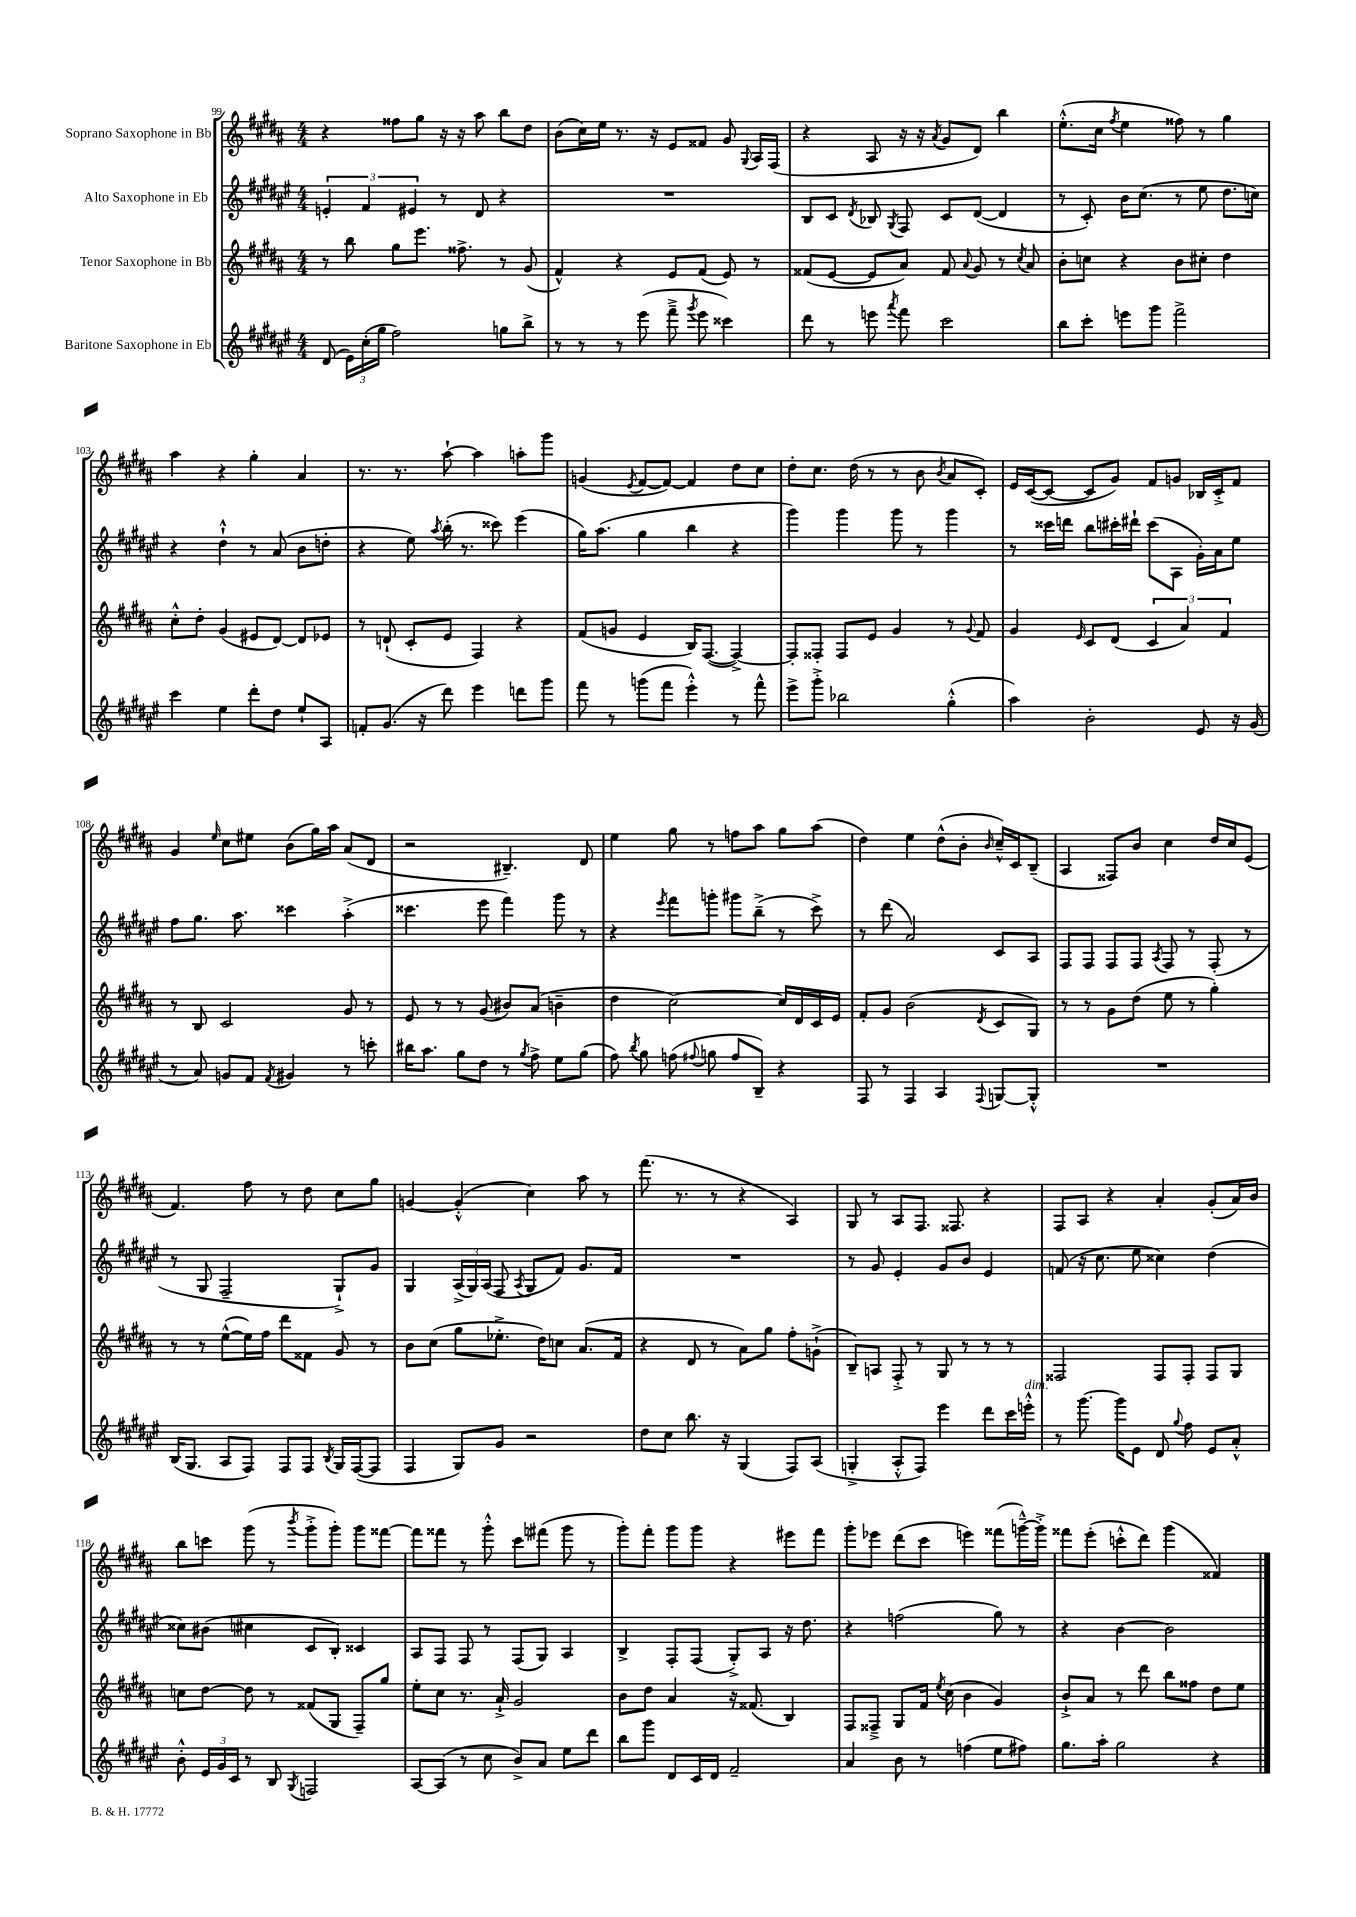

**kern	**kern	**kern	**kern
*part4	*part3	*part2	*part1
*staff4	*staff3	*staff2	*staff1
*I"Baritone Saxophone in Eb	*I"Tenor Saxophone in Bb	*I"Alto Saxophone in Eb	*I"Soprano Saxophone in Bb
*clefG2	*clefG2	*clefG2	*clefG2
*k[f#c#g#d#a#e#]	*k[f#c#g#d#a#]	*k[f#c#g#d#a#e#]	*k[f#c#g#d#a#]
*M4/4	*M4/4	*M4/4	*M4/4
=99	=99	=99	=99
(8d#/	8r	6en'/	4r
24e#\LL)	8bb\	.	.
(24cc#'\	.	6f#/	.
24gg#\JJ	.	.	.
2ff#\)	8gg#\L	.	8ff##X\L
.	.	6e#X/	.
.	8.eee\J	.	8gg#\J
.	.	8r	16r
.	8.ff##X^\	.	16r
.	.	8d#/	8aa#\
8ggn\L	8r	4r	8bb\L
8bb^\J	(8g#/	.	8dd#\J
=100	=100	=100	=100
8r	4f#^^/)	1r	(8b\L
8r	.	.	16cc#\L)
.	.	.	16ee\JJ
8r	4r	.	8.r
(8eee#\	.	.	.
.	.	.	16r
8fff#~^\	8e/L	.	8e/L
8qggg#/	.	.	.
8eee#\	(8f#/J	.	8f##X/J
4ccc##X\)	8e/)	.	8g#/
.	.	.	8qqG#/
.	8r	.	16A#/LL
.	.	.	(16F#/JJ
=101	=101	=101	=101
8ddd#\	(8f##X/L	8B/L	4r
8r	[8e/J	8c#/J	.
.	.	8qd#/	.
8eeen\	8e/L]	8B-X/	8A#/
8qaaa#/	.	8qG#/	.
8fff#\	8a#/J)	8F#/	16r
.	.	.	16r
.	.	.	8qa#/
2ccc#\	8f##/	8c#/L	8g#/L
.	8qqa#/	.	.
.	8g#/	([8d#/J	8d#/J)
.	8r	4d#/]	4bb\
.	8qcc#/	.	.
.	8a#/	.	.
=102	=102	=102	=102
8bb\L	8b'\L	8r	(8.ee'^^\L
8ccc#'\J	8ccn\J	8c#'/)	.
.	.	.	16cc#\Jk
.	.	.	8qff#/
8eeen\L	4r	16b\KL	4ee\
.	.	(8.cc#\J	.
8ggg#\J	.	.	.
2fff#^\	8b\L	8r	8ff##X\)
.	8cc#X'\J	8ee#\	8r
.	4dd#\	8.dd#\L	4gg#\
.	.	16ccn\Jk)	.
!!LO:LB:g=z
=103	=103	=103	=103
4ccc#\	8cc#'^^\L	4r	4aa#\
.	8dd#'\J	.	.
4ee#\	(4g#/	4dd#`^^\	4r
8ddd#'\L	8e#X/L	8r	4gg#'\
8dd#\J	[8d#/J)	(8a#/	.
8ee#`/L	8d#/L]	8b\L	4a#/
8A#/J	8e-X/J	8ddn'\J	.
=104	=104	=104	=104
8fn'/L	8r	4r	8.r
(8.g#/J	(8dn`/	.	.
.	.	.	8.r
.	8c#'/L	8ee#\)	.
16r	.	.	.
.	.	8qaa#/	.
8ddd#\)	8e/J	(16bb'\	[8aa#`\
.	.	8.r	.
4eee#\	4F#/)	.	4aa#\]
.	.	8ccc##X\)	.
8dddn\L	4r	(4eee#\	8aan'\L
8ggg#\J	.	.	8ggg#\J
=105	=105	=105	=105
8fff#\	(8f#/L	16gg#\KL)	(4gn/
.	.	(8.aa#\J	.
8r	8gn/J	.	.
.	.	.	8qe/
(8gggn\L	4e/	4gg#\	[8f#/L
8fff#\J	.	.	8f#/J_)
4eee#'^^\)	16B/KL)	4bb\	4f#/]
.	([8.F#/J	.	.
8r	4F#^/_)	4r	8dd#\L
8fff#^^\	.	.	8cc#\J
=106	=106	=106	=106
8eee#^\L	8F#'/L]	4ggg#\)	8dd#'\L
8ggg#'^\J	8F##X'/J	.	8.cc#\J
2bb-X\	8F##/L	4ggg#\	.
.	.	.	(16dd#\
.	8e/J	.	8r
.	4g#/	8ggg#\	8r
.	.	8r	8b\
.	.	.	8qb/
(4gg#'^^\	8r	4ggg#\	8a#/L
.	8qqg#/	.	.
.	8f#/	.	8c#'/J)
=107	=107	=107	=107
4aa#\)	4g#/	8r	16e/LL
.	.	.	([16c#/J
.	.	16ccc##X\LL	8c#/J_
.	.	16dddn\JJ	.
.	16qqe/	.	.
2b'\	8c#/L	8bb\L	8c#/L]
.	(8d#/J	16ccc#X'\L	8g#/J)
.	.	16ddd#X`\JJ	.
.	6c#/	(8ccc#\L	8f#/L
.	.	8A#\J	8gn/J
.	6a#/)	.	.
8e#/	.	16g#'\LL)	16B-X/LL
.	.	16a#\J	16c#'^/J
.	6f#/	.	.
16r	.	8ee#\J	8f#/J
(16g#/	.	.	.
!!LO:LB:g=z
=108	=108	=108	=108
8r	8r	8ff#\L	4g#/
8a#/)	8B/	8.gg#\J	.
.	.	.	16qqee/
8gn/L	2c#/	.	8cc#\L
.	.	8.aa#\	.
8f#/J	.	.	8ee#X\J
8qf#/	.	.	.
4g#X/	.	4ccc##X\	(8b\L
.	.	.	16gg#\L)
.	.	.	16aa#\JJ
8r	8g#/	(4aa#'^\	(8a#/L
8cccn'\	8r	.	8d#/J
=109	=109	=109	=109
16bb#X\KL	8e/	4.ccc##X\	2r
8.aa#\J	.	.	.
.	8r	.	.
8gg#\L	8r	.	.
8dd#\J	(8g#/	8eee#\	.
8r	8b#X/L)	4fff#\)	4.B#X~/)
8qgg#/	.	.	.
8ff#^\	(8a#/J	.	.
8ee#\L	4bn~\	8ggg#\	.
(8gg#\J	.	8r	8d#/
=110	=110	=110	=110
8ff#\)	4dd#\	4r	4ee\
8qbb/	.	.	.
8gg#\	.	.	.
.	.	8qeee#/	.
(8ffn\	[2cc#\)	8fff#\L	8gg#\
8qqff#X/	.	.	.
8ggn\	.	8gggn'\J	8r
8ff#/L	.	8ggg#X\L	8ffn\L
8B~/J)	.	(8bb~^\J	8aa#\J
4r	16cc#/LL]	8r	8gg#\L
.	16d#/	.	.
.	16c#/	8ccc#^\)	(8aa#\J
.	16e/JJ	.	.
=111	=111	=111	=111
8F#/	8f#'/L	8r	4dd#\)
8r	8g#/J	(8ddd#\	.
4F#/	(2b\	2a#/)	4ee\
4A#/	.	.	(8dd#^^\L
.	.	.	8b'\J
8qqF#/	8qd#/	.	16qqb/
[8Gn/L	8c#/L	8c#/L	16cc#~^^/LL)
.	.	.	16c#/J
8G'^^/J]	8G#/J)	8A#/J	(8B~/J
=112	=112	=112	=112
1r	8r	8F#/L	4A#/
.	8r	8F#/J	.
.	8g#\L	8F#/L	8F##X/L)
.	(8dd#\J	8F#/J	8b/J
.	.	8qA#/	.
.	8ee\	8F#/	4cc#\
.	8r	8r	.
.	4gg#'\)	(8F#'/	16dd#/LL
.	.	.	16cc#/J
.	.	8r	(8e/J
!!LO:LB:g=z
=113	=113	=113	=113
(16B/KL	8r	8r	4.f#/)
8.G#/J	.	.	.
.	8r	8G#/	.
8A#/L	([8ee^^\L	2F#~/	.
8F#/J)	16ee\L])	.	8ff#\
.	16ff#\JJ	.	.
8F#/L	8ddd#\L	.	8r
8F#/J	8f##X\J	.	8dd#\
8qB/	.	.	.
16G#/LL	8g#/	8G#`^/L)	8cc#\L
([16F#/J	.	.	.
8F#/J]	8r	8g#/J	8gg#\J
=114	=114	=114	=114
4F#/	8b\L	4G#/	[4gn/
.	(8cc#\J	.	.
8G#/L)	8gg#\L	(24A#^/LL	(4g'^^/]
.	.	24G#/)	.
.	.	(24A#/JJ	.
8g#/J	8.ee-X'^\J	8F#/	.
.	.	8qA#/	.
2r	.	8G#/L	4cc#\)
.	16dd#\KL)	.	.
.	8ccn\J	8f#/J)	.
.	(8.a#/L	8.g#/L	8aa#\
.	.	.	8r
.	16f#/Jk	16f#/Jk	.
=115	=115	=115	=115
8dd#\L	4r	1r	(8.fff#\
8cc#\J	.	.	.
.	.	.	8.r
8.bb\	8d#/	.	.
.	8r	.	8r
16r	.	.	.
(4G#/	8a#\L)	.	4r
.	8gg#\J	.	.
8F#/L)	8ff#'\L	.	4A#/)
(8A#/J	(8gn`^\J	.	.
=116	=116	=116	=116
4Gn'^/	8B~/L)	8r	8G#/
.	8An/J	8g#/	8r
8A#'^^/L	8F#'^/	4e#'/	8A#/L
8F#/J)	8r	.	8.F#/J
4eee#\	8G#/	8g#/L	.
.	.	.	8.F##X/
.	8r	8b/J	.
8ddd#\L	8r	4e#/	4r
16ccc#\L	8r	.	.
!LO:TX:a:i:t=dim.	!	!	!
16eeen'^^\JJ	.	.	.
=117	=117	=117	=117
8r	2F##X/	(8fn/	8F#/L
[8.ggg#\	.	16r	8A#/J
.	.	8.cc#\	.
.	.	.	4r
16ggg#\KL]	.	.	.
8e#\J	.	8ee#\	.
8d#/	8F##/L	4cc##X\)	4a#'/
8qqgg#/	.	.	.
8ff#\	8F##'/J	.	.
8e#/L	8F##/L	(4dd#\	(8g#'/L
8a#'^^/J	8G#/J	.	16a#/L)
.	.	.	16b/JJ
!!LO:LB:g=z
=118	=118	=118	=118
8b'^^\	8ccn\L	8cc##X\L)	8bb\L
24e#/LL	[8dd#\J	(8b#X\J	8cccn\J
24g#/	.	.	.
24c#/JJ	.	.	.
8r	8dd#\]	4cc#X\	(8ggg#\
8B/	8r	.	8r
8qG#/	.	.	8qbbb/
2Fn/	(8f##X/L	8c#/L	8ggg#'^\L
.	8G#/J	8B'/J)	8ggg#'\J)
.	8F#~/L)	4c##X/	8ggg#\L
.	8gg#/J	.	[8fff##X\J
=119	=119	=119	=119
[8A#/L	8ee'\L	8A#/L	8fff##\L]
(8A#/J]	8cc#\J	8F#/J	8fff##X\J
8r	8.r	8F#/	8r
8cc#\	.	8r	8ggg#'^^\
.	16a#`^/	.	.
8b^/L)	2g#/	(8F#/L	8ccc#\L
8a#/J	.	8G#/J)	(8fff#X\J
8ee#\L	.	4A#/	8ggg#\
8ddd#\J	.	.	8r
=120	=120	=120	=120
8bb\L	8b\L	4B^/	8ggg#'\L)
8ggg#\J	8dd#\J	.	8fff#'\J
8d#/L	4a#/	8F#'/L	8ggg#\L
16c#/L	.	(8F#/J	8ggg#\J
16d#/JJ	.	.	.
2f#~/	16r	8G#'^/L)	4r
.	(8.f##X/	.	.
.	.	8A#/J	.
.	4B/)	16r	8eee#X\L
.	.	8.dd#\	.
.	.	.	8fff#\J
=121	=121	=121	=121
4a#/	8F#/L	4r	8ggg#'\L
.	8F##X~^/J	.	8eee-X\J
8b\	8G#/L	(2ffn\	(8ddd#\L
8r	16f#/Jk	.	8ccc#\J
.	8qee/	.	.
.	(16cc#\	.	.
(4ffn\	4b\	.	4eeen\)
8ee#\L	4g#/)	8gg#\)	(8fff##X\L
8ff#X\J)	.	8r	[16gggn~^^\L)
.	.	.	16ggg'^\JJ]
=122	=122	=122	=122
8.gg#\L	8b`^/L	4r	8fff##X\L
.	8a#/J	.	(8eee'\J
16aa#'\Jk	.	.	.
2gg#\	8r	[4b\	8cccn'^^\L
.	8ddd#\	.	8ddd#\J)
.	8bb\L	2b\]	(4ggg#\
.	8ff##X\J	.	.
4r	8dd#\L	.	4f##X/)
.	8ee\J	.	.
==	==	==	==
*-	*-	*-	*-
